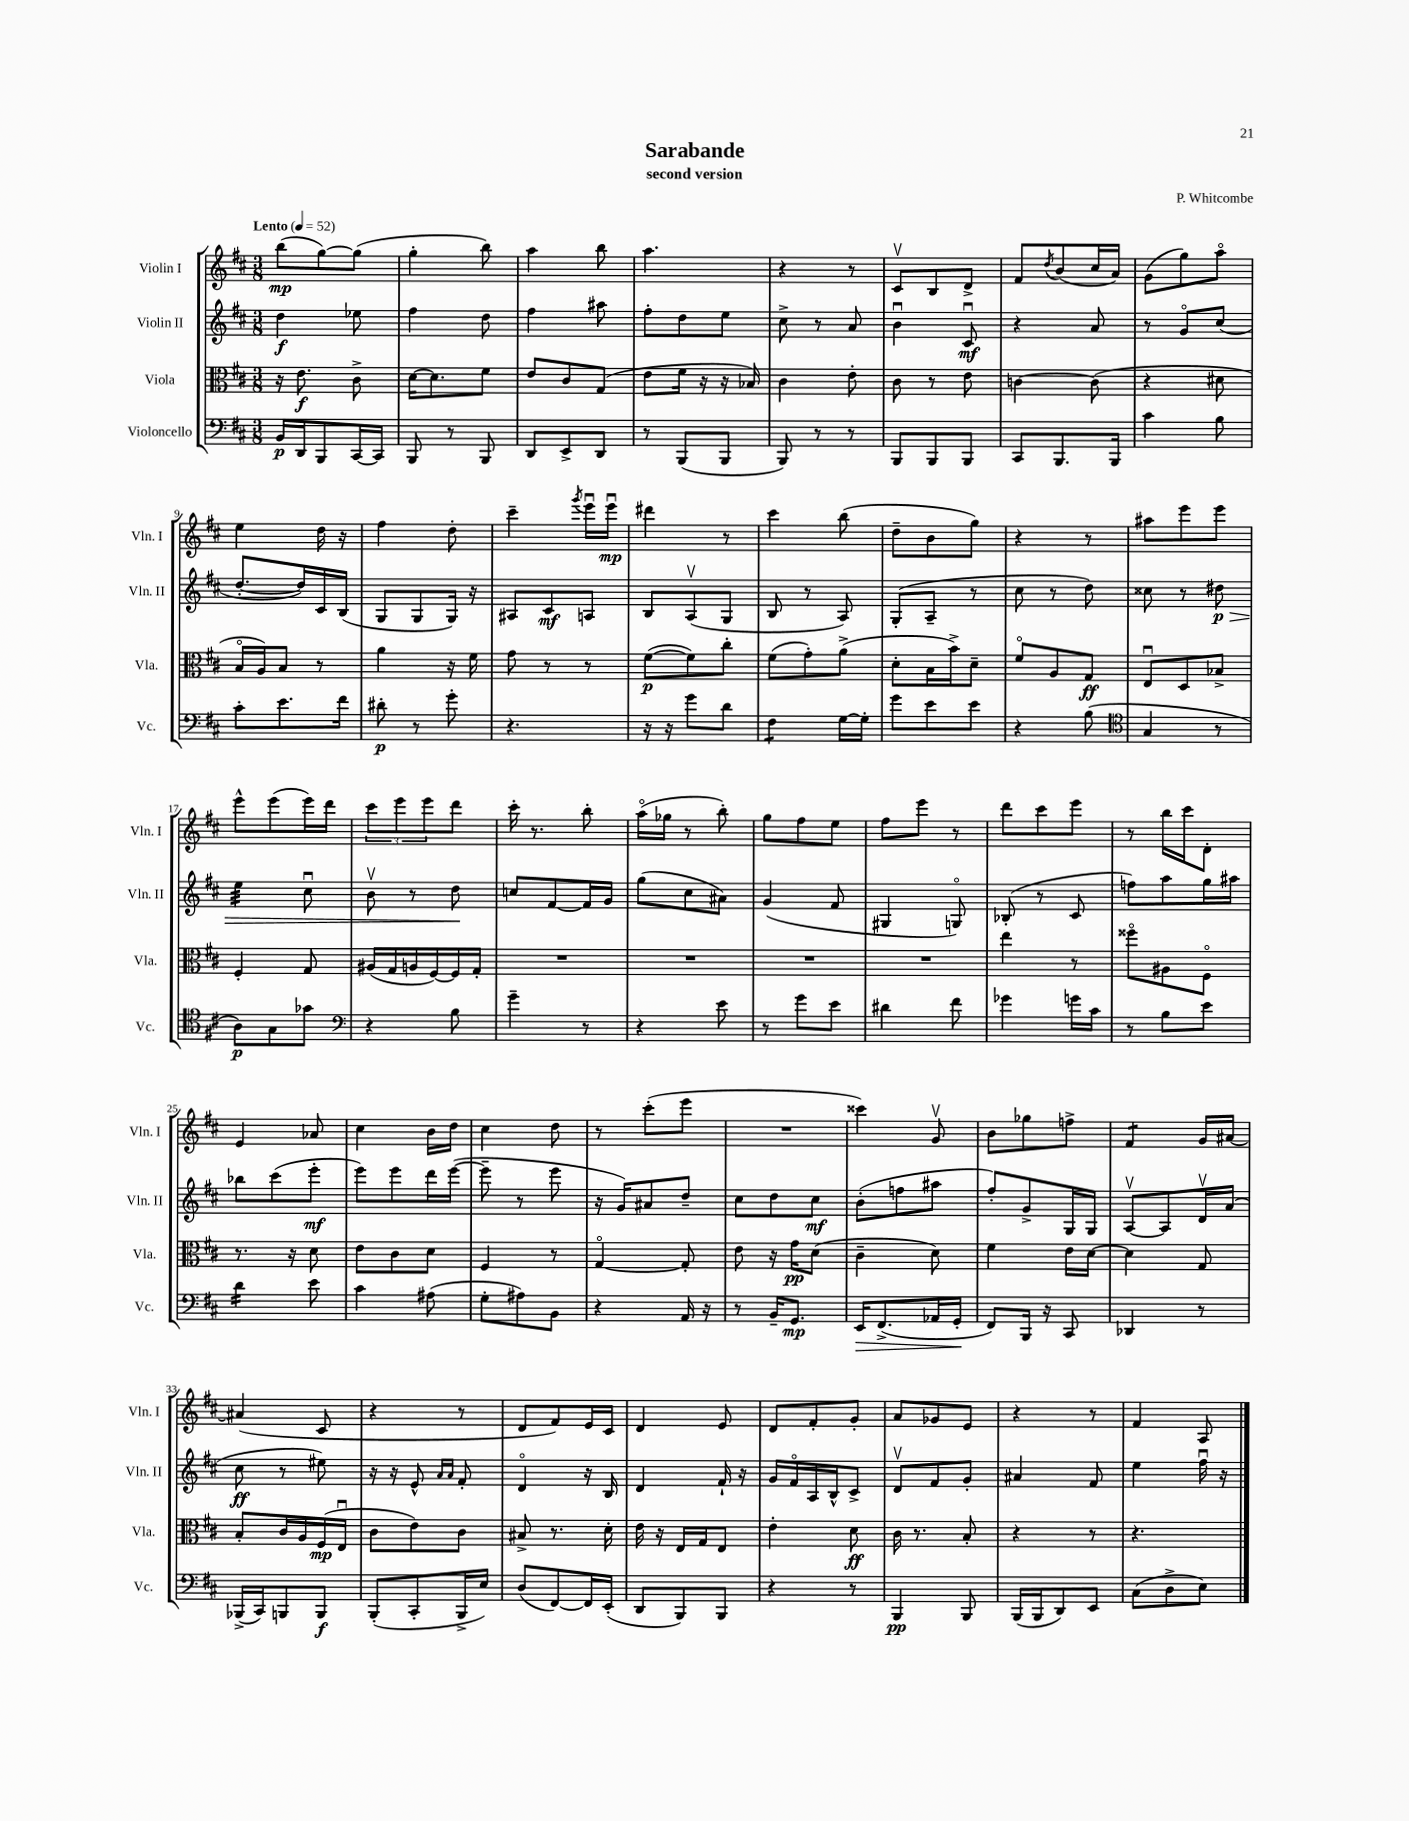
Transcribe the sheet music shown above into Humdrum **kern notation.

**kern	**dynam	**kern	**dynam	**kern	**dynam	**kern	**dynam
*part4	*part4	*part3	*part3	*part2	*part2	*part1	*part1
*staff4	*staff4	*staff3	*staff3	*staff2	*staff2	*staff1	*staff1
*I"Violoncello	*	*I"Viola	*	*I"Violin II	*	*I"Violin I	*
*I'Vc.	*	*I'Vla.	*	*I'Vln. II	*	*I'Vln. I	*
*clefF4	*	*clefC3	*	*clefG2	*	*clefG2	*
*k[f#c#]	*	*k[f#c#]	*	*k[f#c#]	*	*k[f#c#]	*
*M3/8	*	*M3/8	*	*M3/8	*	*M3/8	*
*MM52	*	*MM52	*	*MM52	*	*MM52	*
=1	=1	=1	=1	=1	=1	=1	=1
!	!	!	!	!	!	!LO:TX:a:B:t=Lento	!
16BB/LL	p	16r	.	4dd\	f	(8bb\L	mp
16DD/J	.	8.e\	f	.	.	.	.
8BBB/	.	.	.	.	.	[8gg\)	.
[16CC#/L	.	8c#^\	.	8ee-X\	.	(8gg\J]	.
16CC#/JJ]	.	.	.	.	.	.	.
=2	=2	=2	=2	=2	=2	=2	=2
8BBB/	.	[16d\KL	.	4ff#\	.	4gg'\	.
.	.	8.d\]	.	.	.	.	.
8r	.	.	.	.	.	.	.
8BBB/	.	8f#\J	.	8dd\	.	8bb\)	.
=3	=3	=3	=3	=3	=3	=3	=3
8DD/L	.	8e/L	.	4ff#\	.	4aa\	.
8EE^/	.	8c#/	.	.	.	.	.
8DD/J	.	(8G/J	.	8aa#X\	.	8bb\	.
=4	=4	=4	=4	=4	=4	=4	=4
8r	.	8e\L	.	8ff#'\L	.	4.aa\	.
(8BBB/L	.	16f#\Jk	.	8dd\	.	.	.
.	.	16r	.	.	.	.	.
8BBB/J	.	16r	.	8ee\J	.	.	.
.	.	16B-X/)	.	.	.	.	.
=5	=5	=5	=5	=5	=5	=5	=5
8BBB/)	.	4c#\	.	8cc#^\	.	4r	.
8r	.	.	.	8r	.	.	.
8r	.	8e'\	.	8a/	.	8r	.
=6	=6	=6	=6	=6	=6	=6	=6
8BBB/L	.	8c#\	.	4bu\	.	8c#v/L	.
8BBB/	.	8r	.	.	.	8B/	.
8BBB/J	.	8e\	.	8c#u/	mf	8d^/J	.
=7	=7	=7	=7	=7	=7	=7	=7
8CC#/L	.	[4cn\	.	4r	.	8f#/L	.
.	.	.	.	.	.	8qdd/	.
8.BBB/	.	.	.	.	.	(8b/	.
.	.	(8c\]	.	8a/	.	16cc#/L	.
16BBB/Jk	.	.	.	.	.	16a/JJ)	.
=8	=8	=8	=8	=8	=8	=8	=8
4c#\	.	4r	.	8r	.	(8g\L	.
.	.	.	.	8g/L	.	8gg\)	.
8B\	.	8d#X\	.	(8cc#/J	.	8aa\J	.
!!LO:LB:g=z
=9	=9	=9	=9	=9	=9	=9	=9
8c#'\L	.	16B/LL	.	[8.dd'/L	.	4ee\	.
.	.	16A/J)	.	.	.	.	.
8.e\	.	8B/J	.	.	.	.	.
.	.	.	.	16dd/L])	.	.	.
.	.	8r	.	16c#/	.	16dd\	.
16f#\Jk	.	.	.	(16B/JJ	.	16r	.
=10	=10	=10	=10	=10	=10	=10	=10
8d#X'\	p	4a\	.	8G/L	.	4ff#\	.
8r	.	.	.	8G/	.	.	.
8g'\	.	16r	.	16G/Jk)	.	8dd'\	.
.	.	16f#\	.	16r	.	.	.
=11	=11	=11	=11	=11	=11	=11	=11
4.r	.	8g\	.	8A#X/L	.	4ccc#~\	.
.	.	8r	.	8c#/	mf	.	.
.	.	.	.	.	.	8qggg/	.
.	.	8r	.	8An/J	.	16eeeu\LL	.
.	.	.	.	.	.	16eeeu\JJ	mp
=12	=12	=12	=12	=12	=12	=12	=12
16r	.	([8f#\L	p	8B/L	.	4ddd#X\	.
16r	.	.	.	.	.	.	.
8g\L	.	8f#\])	.	(8Av/	.	.	.
8d\J	.	8cc#'\J	.	8G/J	.	8r	.
=13	=13	=13	=13	=13	=13	=13	=13
*tremolo	*	*	*	*	*	*	*
8F#\L	.	(8f#\L	.	8B/	.	4ccc#\	.
8F#\J	.	8g'\)	.	8r	.	.	.
*Xtremolo	*	*	*	*	*	*	*
[16G\LL	.	(8a^\J	.	8A/)	.	(8bb\	.
16G'\JJ]	.	.	.	.	.	.	.
=14	=14	=14	=14	=14	=14	=14	=14
8g\L	.	8d'\L	.	(8G'/L	.	8dd~\L	.
8e\	.	16B\L	.	8A~/J	.	8b\	.
.	.	16b^\J)	.	.	.	.	.
8e\J	.	8d~\J	.	8r	.	8gg\J)	.
=15	=15	=15	=15	=15	=15	=15	=15
4r	.	8f#/L	.	8cc#\	.	4r	.
.	.	8A/	.	8r	.	.	.
(8B\	.	8G/J	ff	8dd\)	.	8r	.
=16	=16	=16	=16	=16	=16	=16	=16
*clefC4	*	*	*	*	*	*	*
4G/	.	8Eu/L	.	8cc##X\	.	8aa#X\L	.
.	.	8D/	.	8r	.	8eee\	.
!	!	!	!	!	!LO:HP:b	!	!
8r	.	8B-X^/J	.	8dd#X\	> p	8eee\J	.
!!LO:LB:g=z
=17	=17	=17	=17	=17	=17	=17	=17
*	*	*	*	*tremolo	*	*	*
8A\L)	p	4F#'/	.	32ee\LLL	.	8eee^^\L	.
.	.	.	.	32ee\	.	.	.
.	.	.	.	32ee\	.	.	.
.	.	.	.	32ee\	.	.	.
8G\	.	.	.	32ee\	.	(8eee\	.
.	.	.	.	32ee\	.	.	.
.	.	.	.	32ee\	.	.	.
.	.	.	.	32ee\JJJ	.	.	.
*	*	*	*	*Xtremolo	*	*	*
8g-X\J	.	8G/	.	8cc#u\	.	16eee\L)	.
.	.	.	.	.	.	16ddd\JJ	.
=18	=18	=18	=18	=18	=18	=18	=18
*clefF4	*	*	*	*	*	*	*
4r	.	(16A#X/LL	.	8bv\	.	12ccc#\L	.
.	.	16G/	.	.	.	.	.
.	.	.	.	.	.	12eee\	.
.	.	16An/	.	8r	.	.	.
.	.	.	.	.	.	12eee\	.
.	.	[16F#/)	.	.	.	.	.
8B\	.	16F#/]	.	8dd\	.	8ddd\J	.
.	.	16G'/JJ	.	.	.	.	.
.	.	.	.	.	]	.	.
=19	=19	=19	=19	=19	=19	=19	=19
4g~\	.	4.r	.	8ccn/L	.	16ccc#'\	.
.	.	.	.	.	.	8.r	.
.	.	.	.	[8f#/	.	.	.
8r	.	.	.	16f#/L]	.	8bb'\	.
.	.	.	.	16g/JJ	.	.	.
=20	=20	=20	=20	=20	=20	=20	=20
4r	.	4.r	.	(8gg\L	.	(16aa\LL	.
.	.	.	.	.	.	16gg-X\JJ	.
.	.	.	.	8cc#\	.	8r	.
8e\	.	.	.	8a#X\J)	.	8bb'\)	.
=21	=21	=21	=21	=21	=21	=21	=21
8r	.	4.r	.	(4g/	.	8gg\L	.
8g\L	.	.	.	.	.	8ff#\	.
8e\J	.	.	.	8f#/	.	8ee\J	.
=22	=22	=22	=22	=22	=22	=22	=22
4d#X\	.	4.r	.	4G#X/	.	8ff#\L	.
.	.	.	.	.	.	8eee\J	.
8f#\	.	.	.	8Gn/)	.	8r	.
=23	=23	=23	=23	=23	=23	=23	=23
4g-X\	.	4ee\	.	(8B-X'/	.	8ddd\L	.
.	.	.	.	8r	.	8ccc#\	.
16gn\LL	.	8r	.	8c#/	.	8eee\J	.
16c#\JJ	.	.	.	.	.	.	.
=24	=24	=24	=24	=24	=24	=24	=24
8r	.	8ff##X\L	.	8ffn\L)	.	8r	.
8B\L	.	8A#X\	.	8aa\	.	16bb\LL	.
.	.	.	.	.	.	16ccc#\J	.
8e\J	.	8F#\J	.	16gg\L	.	8d'\J	.
.	.	.	.	16aa#X\JJ	.	.	.
!!LO:LB:g=z
=25	=25	=25	=25	=25	=25	=25	=25
*tremolo	*	*	*	*	*	*	*
16d\LL	.	8.r	.	8bb-X\L	.	4e/	.
16d\	.	.	.	.	.	.	.
16d\	.	.	.	(8ccc#\	.	.	.
16d\JJ	.	16r	.	.	.	.	.
*Xtremolo	*	*	*	*	*	*	*
8e\	.	8d\	.	8eee'\J	mf	8a-X/	.
=26	=26	=26	=26	=26	=26	=26	=26
4c#\	.	8e\L	.	8eee\L)	.	4cc#\	.
.	.	8c#\	.	8eee\	.	.	.
(8A#X\	.	8d\J	.	16ddd\L	.	16b\LL	.
.	.	.	.	([16eee\JJ	.	16dd\JJ	.
=27	=27	=27	=27	=27	=27	=27	=27
8G'\L	.	4F#/	.	8eee~\]	.	4cc#\	.
8A#X\)	.	.	.	8r	.	.	.
8BB\J	.	8r	.	8eee\	.	8dd\	.
=28	=28	=28	=28	=28	=28	=28	=28
4r	.	[4G/	.	16r	.	8r	.
.	.	.	.	16g/KL)	.	.	.
.	.	.	.	8a#X/	.	(8ccc#'\L	.
16AA/	.	8G'/]	.	8dd~/J	.	8eee\J	.
16r	.	.	.	.	.	.	.
=29	=29	=29	=29	=29	=29	=29	=29
8r	.	8e\	.	8cc#\L	.	4.r	.
16BB~/KL	.	16r	.	8dd\	.	.	.
8.GG/J	mp	16g\KL	pp	.	.	.	.
.	.	(8d\J	.	8cc#\J	mf	.	.
=30	=30	=30	=30	=30	=30	=30	=30
!	!LO:HP:b	!	!	!	!	!	!
16EE/KL	>	4c#~\	.	(8b'\L	.	4ccc##X\)	.
(8.FF#^/	.	.	.	.	.	.	.
.	.	.	.	8ffn\	.	.	.
16AA-X/L	.	8d\)	.	8aa#X\J	.	8gv/	.
16GG'/JJ	.	.	.	.	.	.	.
.	]	.	.	.	.	.	.
=31	=31	=31	=31	=31	=31	=31	=31
8FF#/L)	.	4f#\	.	8ff#'/L)	.	8b\L	.
16BBB/Jk	.	.	.	8g^/	.	8gg-X\	.
16r	.	.	.	.	.	.	.
8CC#/	.	16e\LL	.	16G/L	.	8ffn^\J	.
.	.	[16d\JJ	.	16G/JJ	.	.	.
=32	=32	=32	=32	=32	=32	=32	=32
*	*	*	*	*	*	*tremolo	*
4DD-X/	.	4d\]	.	[8Av/L	.	8f#/L	.
.	.	.	.	8A/]	.	8f#/J	.
*	*	*	*	*	*	*Xtremolo	*
8r	.	8G/	.	16dv/L	.	16g/LL	.
.	.	.	.	(16a/JJ	.	[16a#X/JJ	.
!!LO:LB:g=z
=33	=33	=33	=33	=33	=33	=33	=33
(16BBB-X^/LL	.	8B'/L	.	8cc#\	ff	(4a#X/]	.
16CC#/J)	.	.	.	.	.	.	.
8BBBn/	.	16c#/L	.	8r	.	.	.
.	.	16A/	.	.	.	.	.
8BBB/J	f	(16F#/	mp	8ee#X\)	.	8c#/	.
.	.	16Eu/JJ	.	.	.	.	.
=34	=34	=34	=34	=34	=34	=34	=34
(8BBB'/L	.	8c#\L	.	16r	.	4r	.
.	.	.	.	16r	.	.	.
8CC#'/	.	8e\)	.	8e^^/	.	.	.
.	.	.	.	16qqa/LL	.	.	.
.	.	.	.	16qqa/JJ	.	.	.
16BBB^/L	.	8c#\J	.	8f#'/	.	8r	.
16E/JJ)	.	.	.	.	.	.	.
=35	=35	=35	=35	=35	=35	=35	=35
(8D/L	.	8B#X^/	.	4d/	.	8d/L	.
[8FF#/)	.	8.r	.	.	.	8f#/)	.
16FF#/L]	.	.	.	16r	.	16e/L	.
(16EE'/JJ	.	16d'\	.	16B/	.	16c#/JJ	.
=36	=36	=36	=36	=36	=36	=36	=36
8DD/L	.	16e\	.	4d/	.	4d/	.
.	.	16r	.	.	.	.	.
8BBB/)	.	16E/LL	.	.	.	.	.
.	.	16G/J	.	.	.	.	.
8BBB/J	.	8E/J	.	16f#`/	.	8e/	.
.	.	.	.	16r	.	.	.
=37	=37	=37	=37	=37	=37	=37	=37
4r	.	4e'\	.	16g/LL	.	8d/L	.
.	.	.	.	16f#/	.	.	.
.	.	.	.	16A/	.	8f#'/	.
.	.	.	.	16B^^/J	.	.	.
8r	.	8d\	ff	8c#^/J	.	8g'/J	.
=38	=38	=38	=38	=38	=38	=38	=38
4BBB/	pp	16c#\	.	8dv/L	.	8a/L	.
.	.	8.r	.	.	.	.	.
.	.	.	.	8f#/	.	8g-X/	.
8BBB/	.	8B'/	.	8g'/J	.	8e/J	.
=39	=39	=39	=39	=39	=39	=39	=39
(16BBB/LL	.	4r	.	4a#X/	.	4r	.
16BBB/J	.	.	.	.	.	.	.
8DD/)	.	.	.	.	.	.	.
8EE/J	.	8r	.	8f#/	.	8r	.
=40	=40	=40	=40	=40	=40	=40	=40
(8C#\L	.	4.r	.	4ee\	.	4f#/	.
8D^\	.	.	.	.	.	.	.
8E\J)	.	.	.	16ff#u\	.	8A/	.
.	.	.	.	16r	.	.	.
==	==	==	==	==	==	==	==
*-	*-	*-	*-	*-	*-	*-	*-
